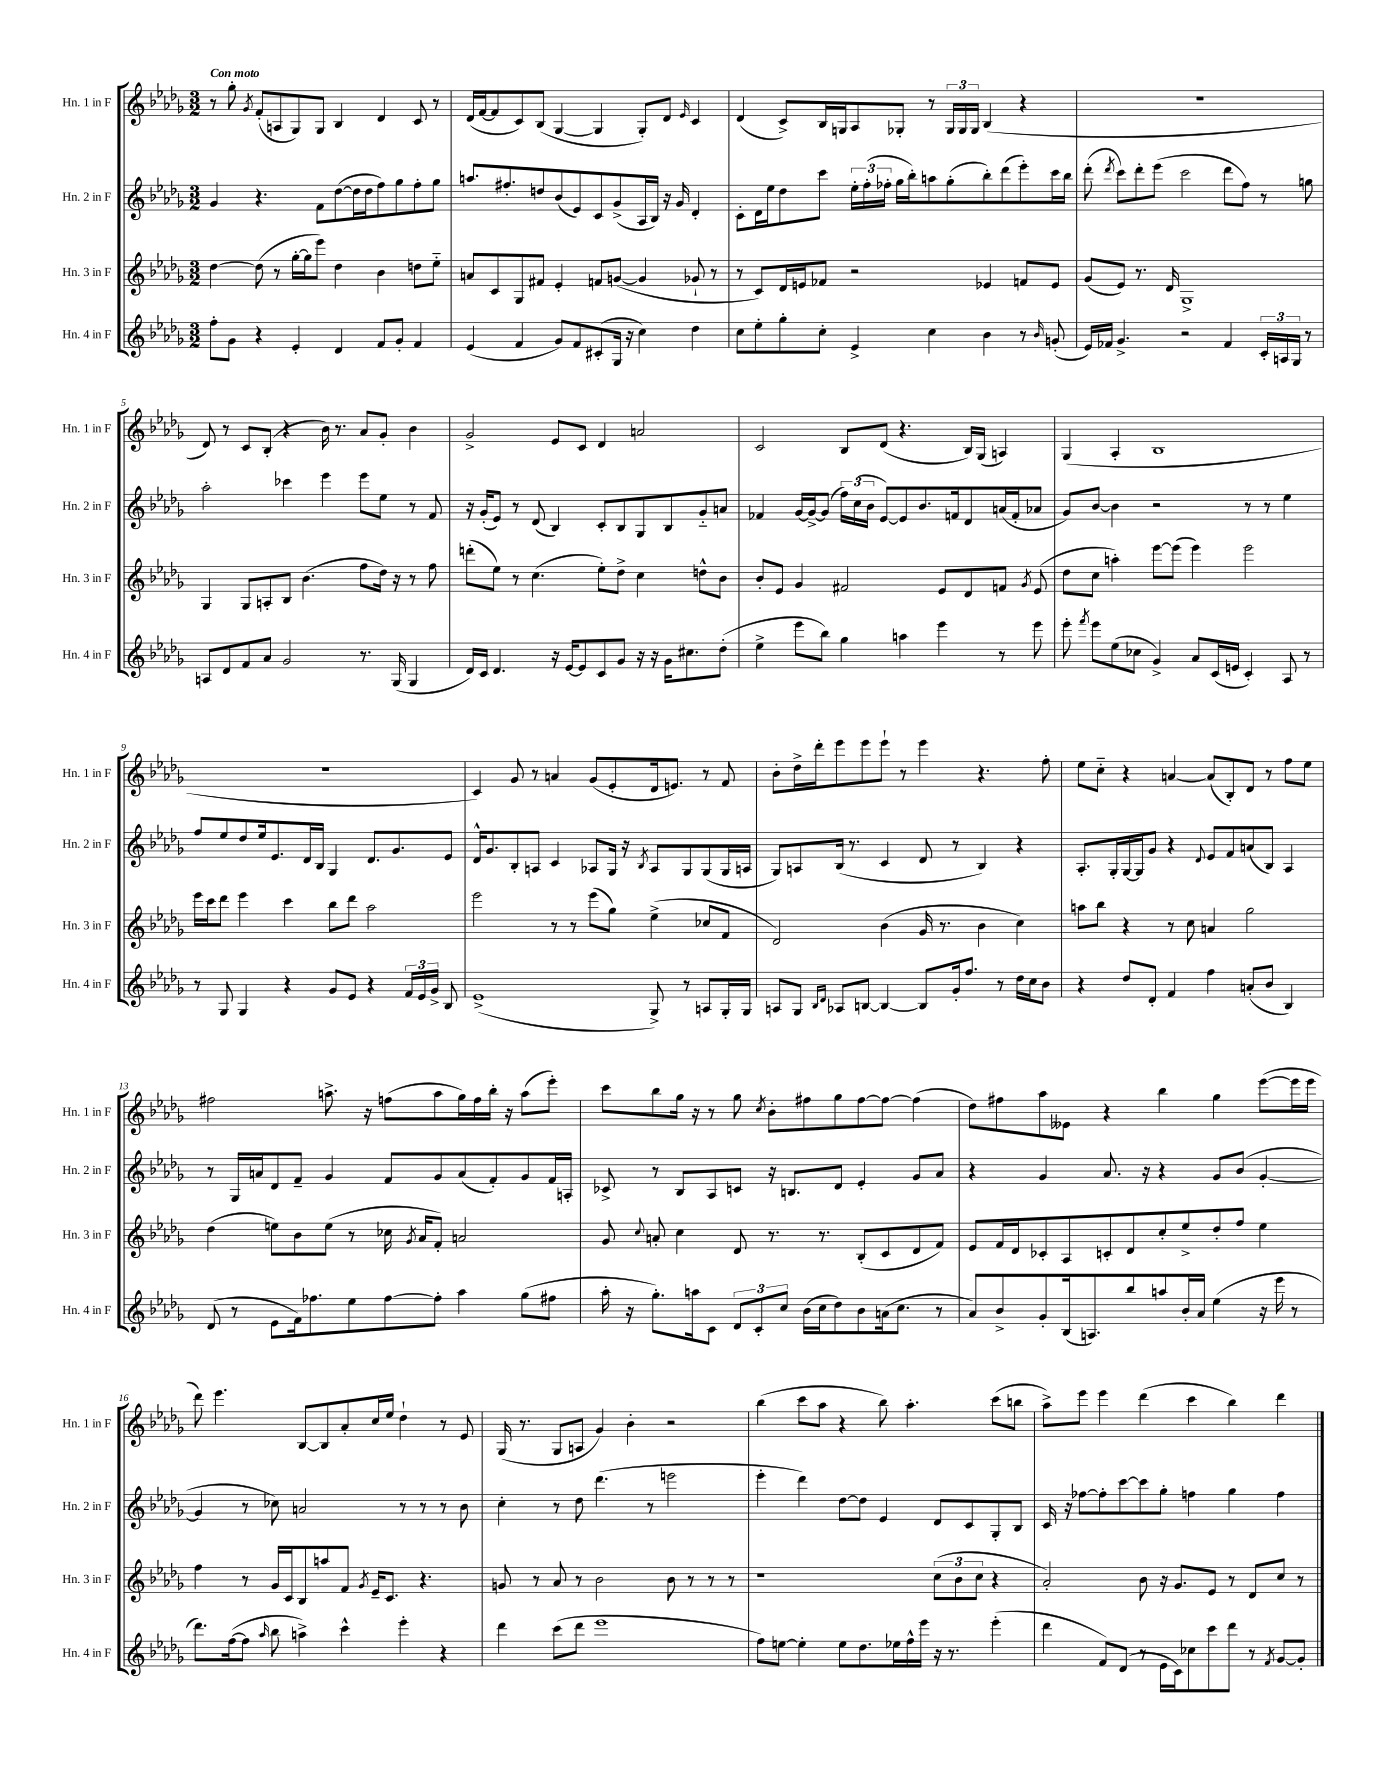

**kern	**kern	**kern	**kern
*staff4	*staff3	*staff2	*staff1
*clefG2	*clefG2	*clefG2	*clefG2
*k[b-e-a-d-g-]	*k[b-e-a-d-g-]	*k[b-e-a-d-g-]	*k[b-e-a-d-g-]
*M3/2	*M3/2	*M3/2	*M3/2
8ff'	[4dd-	4g-	8r
8g-	.	.	8gg-'
.	.	.	8qg-
4r	(8dd-]	4.r	(8f'
.	8r	.	8A
4e-'	[16gg-'	.	8G-)
.	16gg-]	.	.
.	8eee-)	8f	8G-
4d-	4dd-	([8dd-	4B-
.	.	16dd-]	.
.	.	16dd-	.
8f	4b-	8ff)	4d-
8g-'	.	8gg-	.
4f	8dd	8ff'	8c
.	8ee-'~	8gg-	8r
=	=	=	=
(4e-	8a	8.aa	(16d-
.	.	.	[16f
.	8c	.	8f]
.	.	8.ff#'	.
4f	8G-	.	8c)
.	8f#	8dd	(8B-
8g-)	4e-'	(8b-	[4G-
8f	.	8e-)	.
(8c#'	8f	8c	4G-]
16G-	([8g	(8g-^	.
16r	.	.	.
4cc)	4g]	16A-	8G-')
.	.	16B-)	.
.	.	16r	8d-
.	.	16g-	.
.	.	.	16qqe-
4dd-	8g-`	4d-'	4c
.	8r	.	.
=	=	=	=
8cc	8r	8c'	(4d-
8ee-'	8c)	16d-	.
.	.	16ee-	.
8gg-'	16d-	8dd-	8c^)
.	16e	.	.
8cc'	8f-	8ccc	16B-
.	.	.	16G
4e-^	2r	24ee-'	8A-
.	.	(24ff'	.
.	.	24ff-'	.
.	.	16gg-	8G-'
.	.	16bb-')	.
4cc	.	8aa	8r
.	.	(8gg-'	24G-
.	.	.	24G-
.	.	.	24G-
4b-	4e-	8bb-')	(4B-
.	.	(8ddd-	.
8r	8f	8eee-')	4r
16qqb-	.	.	.
(8g'	8e-	16ccc	.
.	.	16bb-	.
=	=	=	=
16e-)	(8g-	(8ddd-'	1.r
16f-	.	.	.
.	.	8qddd-	.
4.g-^	8e-)	8ccc)	.
.	8.r	8ddd-'	.
.	.	(8eee-	.
.	16d-	.	.
2r	1G-^	2ccc	.
4f-	.	8ddd-	.
.	.	8ff)	.
24c'	.	8r	.
24A	.	.	.
24G-	.	.	.
8r	.	8gg	.
=	=	=	=
8A	4G-	2aa-'	8d-)
8d-	.	.	8r
8f	8G-	.	8c
8a-	8A'	.	(8B-'
2g-	8B-	4ccc-	4r
.	(4.b-	.	.
.	.	4eee-	16b-)
.	.	.	8.r
8.r	8ff	8eee-	8a-
.	16dd-)	8ee-	8g-'
(16G-	16r	.	.
4G-	8r	8r	4b-
.	8ff	8f	.
=	=	=	=
16d-)	(8ddd'	16r	2g-^
16c	.	(16g-'	.
4.d-	8ee-)	8e-)	.
.	8r	8r	.
.	(4.cc	(8d-	.
16r	.	4B-)	8e-
[16e-	.	.	.
8e-]	.	.	8c
8c	8ee-')	8c'	4d-
8g-	8dd-^	8B-	.
16r	4cc	8G-	2a
16r	.	.	.
16g-	.	8B-	.
8.cc#	.	.	.
.	8dd^^	8g-'~	.
(8dd-'	8b-	8a	.
=	=	=	=
4ee-^	8b-'	4f-	2c
.	8e-	.	.
8eee-	4g-	[16g-	.
.	.	16g-^_	.
8bb-)	.	(8g-]	.
4gg-	2f#	24ff)	8B-
.	.	(24cc	.
.	.	24b-	.
.	.	[8e-)	(8d-
4aa	.	8e-]	4.r
.	.	8.b-	.
4eee-	8e-	.	.
.	.	16f	.
.	8d-	8d-	16B-)
.	.	.	(16G-
8r	8f	(16a	4A)
.	.	16f'	.
.	8qg-	.	.
8eee-	(8e-	8a-	.
=	=	=	=
8eee-'	8dd-	8g-)	(4G-
8qfff	.	.	.
8eee-	8cc	[8b-	.
(8ee-	4aa')	4b-]	4A-'
8cc-	.	.	.
4g-^)	[8eee-	2r	1B-
.	(8eee-]	.	.
8a-	4eee-)	.	.
(16c	.	.	.
16e	.	.	.
4c')	2eee-	8r	.
.	.	8r	.
8A-	.	4ee-	.
8r	.	.	.
=	=	=	=
8r	16eee-	8ff	1.r
.	16ccc	.	.
8G-	8ddd-	8ee-	.
4G-	4eee-	8dd-	.
.	.	16ee-	.
.	.	8.e-	.
4r	4ccc	.	.
.	.	16d-	.
.	.	16B-	.
8g-	8bb-	4G-	.
8e-	8ddd-	.	.
4r	2aa-	8.d-	.
.	.	8.g-	.
24f	.	.	.
24e-	.	.	.
24g-^	.	.	.
8B-	.	8e-	.
=	=	=	=
(1e-^	2eee-	16d-^^	4c)
.	.	8.g-	.
.	.	8B-'	8g-
.	.	8A	8r
.	8r	4c	4a
.	8r	.	.
.	(8eee-	8A-	(8g-
.	8gg-)	16G-	8e-'
.	.	16r	.
.	.	8qB-	.
8G-^)	(4ee-^	8A-	16d-
.	.	.	8.e)
8r	.	8G-	.
8A	8cc-	(8G-	8r
16G-'	8f	16G-	8f
16G-	.	16A	.
=	=	=	=
8A	2d-)	8G-)	8b-'
8G-	.	8A	16dd-^
.	.	.	16ddd-'
16qqB-	.	.	.
16qqd-	.	.	.
8A-	.	(16B-	8eee-
.	.	8.r	.
[8B	.	.	8eee-
4B_	(4b-	4c	8eee-`
.	.	.	8r
8B]	16g-	8d-	4eee-
.	8.r	.	.
16g-'	.	8r	.
8.ff	.	.	.
.	4b-	4B-)	4.r
8r	.	.	.
16dd-	4cc)	4r	.
16cc	.	.	.
8b-	.	.	8ff'
=	=	=	=
4r	8aa	8.A-'	8ee-
.	8bb-	.	8cc'~
.	.	16G-'	.
8dd-	4r	[16G-	4r
.	.	16G-]	.
8d-'	.	8g-	.
4f	8r	4r	[4a
.	8cc	.	.
.	.	8qqd-	.
4ff	4a	8e-	(8a]
.	.	8f	8B-')
(8a'	2gg-	(8a	8d-
8b-	.	8B-)	8r
4B-)	.	4A-	8ff
.	.	.	8ee-
=	=	=	=
(8d-	(4dd-	8r	2ff#
8r	.	16G-	.
.	.	16a	.
8e-	8ee)	8d-	.
16f)	8b-	8f~	.
8.ff-	.	.	.
.	(8ee	4g-	8.aa^
8ee-	8r	.	.
.	.	.	16r
[8ff-	16cc-	8f	(8ff
.	8qg-	.	.
.	16a-	.	.
8ff-']	8f')	8g-	8aa
4aa-	2a	(8a	16gg-)
.	.	.	16ff
.	.	8f')	16bb-'
.	.	.	16r
(8gg-	.	8g-	(8aa
8ff#	.	16f	8eee-')
.	.	16A'	.
=	=	=	=
16aa-'	8g-	8c-^	8ccc
16r	.	.	.
.	8qqcc	.	.
8.gg-')	8a'	8r	8bb-
.	4cc	8B-	16gg-
16aa	.	.	16r
8c	.	8A-	8r
12d-	8d-	8c	8gg-
12c'	.	.	.
.	.	.	8qcc
.	8.r	16r	8b-'
12cc	.	.	.
.	.	8.B	.
(16b-	.	.	8ff#
16cc	8.r	.	.
8dd-)	.	8d-	8gg-
8b-	(8B-'	4e-'	[8ff#
(16a	8c	.	8ff#_
8.cc	.	.	.
.	8d-	8g-	(4ff#]
8r	8f)	8a-	.
=	=	=	=
8a-)	8e-	4r	8dd-)
8b-^	16f	.	8ff#
.	16d-	.	.
8g-'	8c-'	4g-	8aa-
(16B-	8A-	.	8e--
8.A)	.	.	.
.	8c'	8.a-	4r
8bb-	8d-	.	.
.	.	16r	.
8aa	8cc'	4r	4bb-
16b-'	8ee-^	.	.
16a-	.	.	.
(4ee-	8dd-'	8g-	4gg-
.	8ff	(8b-	.
16r	4ee-	[4g-'	([8eee-
16eee-	.	.	.
8r	.	.	16eee-]
.	.	.	16eee-
=	=	=	=
8.ddd-)	4ff	4g-]	8ddd-)
.	.	.	4.eee-
([16ff	.	.	.
8ff]	8r	8r	.
16qqaa-	.	.	.
8bb-	16g-	8cc-)	.
.	16c	.	.
4aa^)	8B-	2a	[8B-
.	8aa	.	8B-]
4ccc^^	8f	.	8a-'
.	8qg-	.	.
.	16e-~	.	16cc
.	8.c	.	16ee-
4eee-'	.	8r	4dd-`
.	4.r	8r	.
4r	.	8r	8r
.	.	8b-	8e-
=	=	=	=
4ddd-	8g	4cc'	(16G-
.	.	.	8.r
.	8r	.	.
(8ccc	8a-	8r	8G-
8ddd-	8r	8dd-	8A
1eee-	2b-	(4.ddd-	4g-)
.	.	.	4b-'
.	.	8r	.
.	8b-	2eee	2r
.	8r	.	.
.	8r	.	.
.	8r	.	.
=	=	=	=
8ff)	1r	4eee-'	(4bb-
[8ee	.	.	.
4ee']	.	4ddd-)	8ccc
.	.	.	8aa-
8ee	.	[8dd-	4r
8.dd-	.	8dd-]	.
.	.	4e-	8bb-)
16ee-	.	.	.
16ff^^	.	.	4.aa-'
16eee-	.	.	.
16r	(12cc	8d-	.
8.r	.	.	.
.	12b-	.	.
.	.	8c	.
.	12cc	.	.
(4eee-'	4r	8G-'	(8ccc
.	.	8B-	8bb
=	=	=	=
4ddd-	2a-')	16c	8aa-^)
.	.	16r	.
.	.	[8ff-	8eee-
8f)	.	8ff-']	4eee-
(8d-	.	[8ccc	.
8r	8b-	8ccc]	(4ddd-
16e-	16r	8gg-'	.
16c)	8.g-	.	.
8cc-	.	4ff	4ccc
8ccc	8e-	.	.
8ddd-	8r	4gg-	4bb-)
8r	8d-	.	.
8qf	.	.	.
[8g-	8cc	4ff	4ddd-
8g-']	8r	.	.
==	==	==	==
*-	*-	*-	*-
